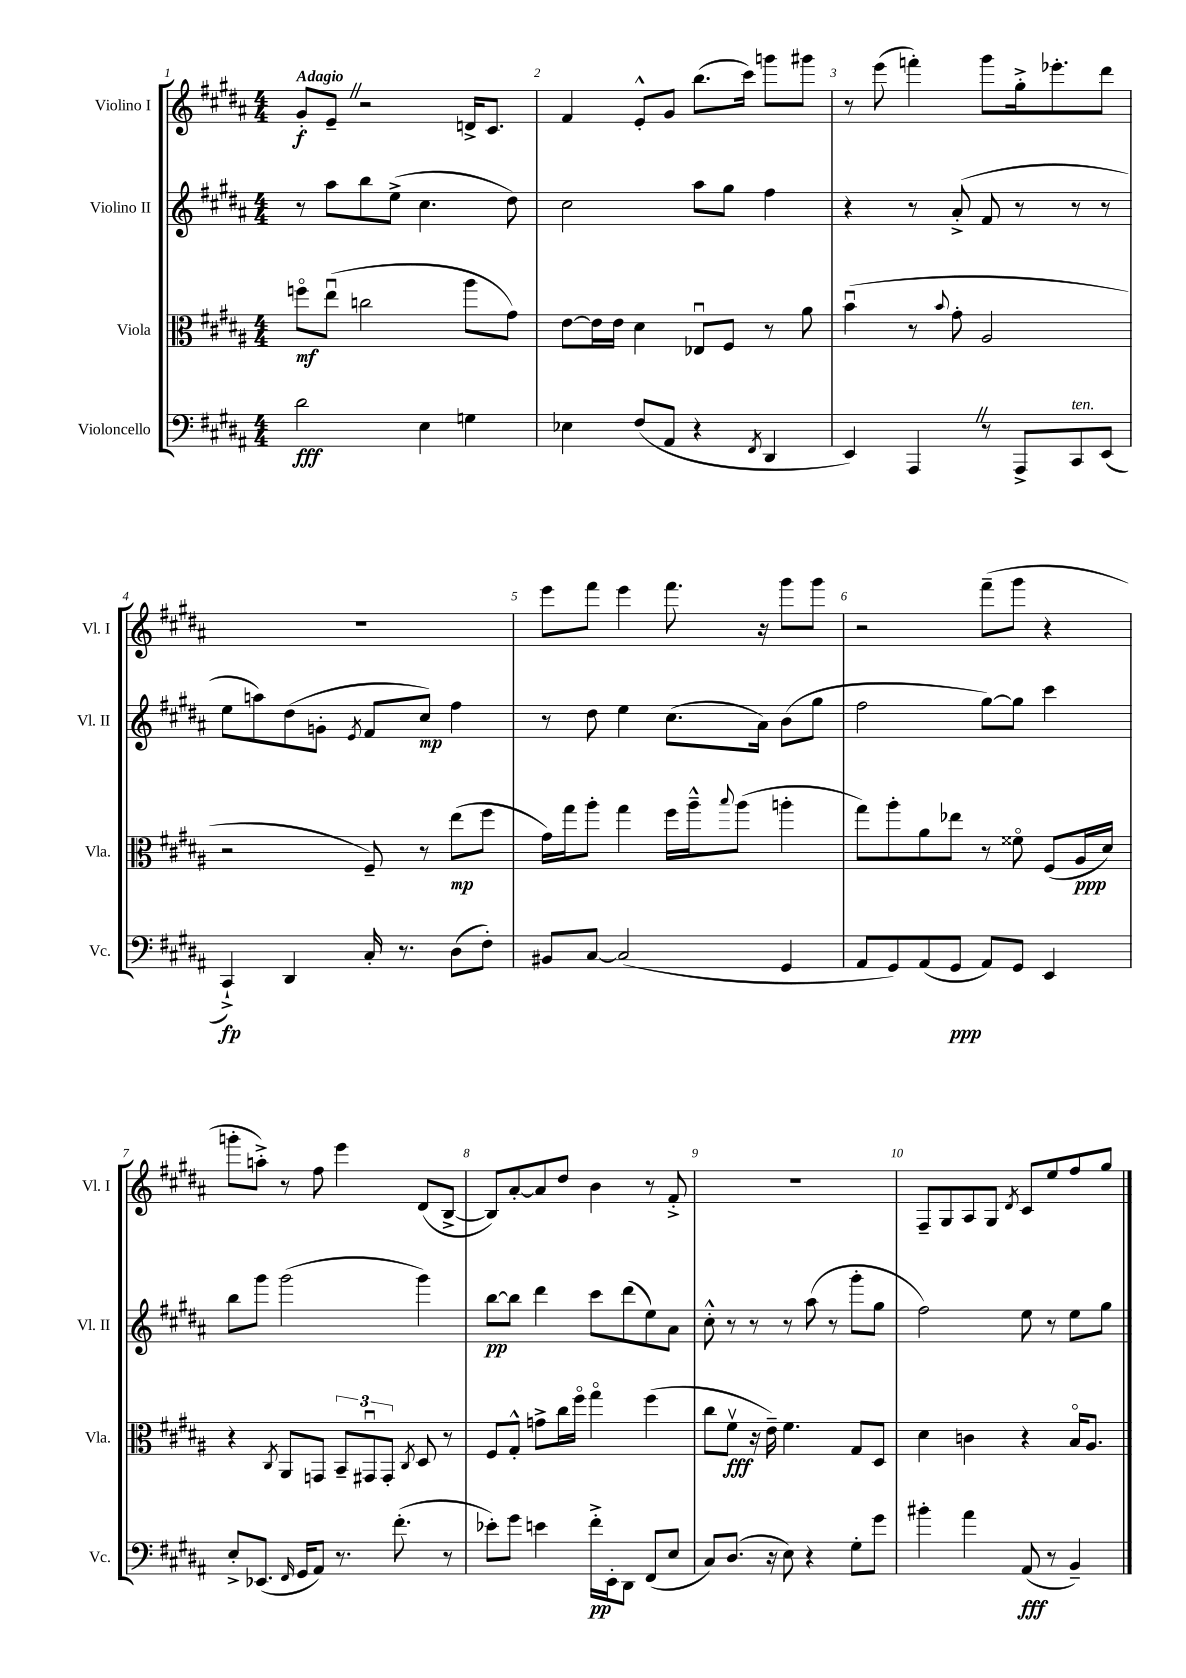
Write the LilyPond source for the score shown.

<<
\new StaffGroup <<
\new Staff = "s0" \with { instrumentName = "Violino I" shortInstrumentName = "Vl. I" } {
    \clef treble \key b \major \numericTimeSignature \time 4/4 \tempo "Adagio"
    gis'8-.\f e'8-- \once \override BreathingSign.text = \markup { \musicglyph "scripts.caesura.straight" } \breathe r2 d'16-> cis'8. |
    fis'4 e'8-.-^ gis'8 b''8.( cis'''16) g'''8 gis'''8 |
    r8 e'''8( f'''4-.) gis'''8 gis''16-.-> ees'''8.-. dis'''8 |
    R1 |
    e'''8 fis'''8 e'''4 fis'''8. r16 gis'''8 gis'''8 |
    r2 fis'''8--( gis'''8 r4 |
    g'''8-. a''8-.->) r8 fis''8 e'''4 dis'8( b8~-> |
    b8) ais'8~-. ais'8 dis''8 b'4 r8 fis'8-.-> |
    R1 |
    fis8-- gis8 ais8 gis8 \acciaccatura { dis'8 } cis'8 e''8 fis''8 gis''8 \bar "|." |
}
\new Staff = "s1" \with { instrumentName = "Violino II" shortInstrumentName = "Vl. II" } {
    \clef treble \key b \major \numericTimeSignature \time 4/4
    r8 ais''8 b''8 e''8->( cis''4. dis''8) |
    cis''2 ais''8 gis''8 fis''4 |
    r4 r8 ais'8-.->( fis'8 r8 r8 r8 |
    e''8 a''8) dis''8( g'8-. \acciaccatura { e'8 } fis'8 cis''8\mp) fis''4 |
    r8 dis''8 e''4 cis''8.( ais'16) b'8( gis''8 |
    fis''2 gis''8~) gis''8 cis'''4 |
    b''8 gis'''8 gis'''2( gis'''4) |
    b''8~\pp b''8 dis'''4 cis'''8 dis'''8( e''8) ais'8 |
    cis''8-.-^ r8 r8 r8 ais''8( r8 gis'''8-. gis''8 |
    fis''2) e''8 r8 e''8 gis''8 \bar "|." |
}
\new Staff = "s2" \with { instrumentName = "Viola" shortInstrumentName = "Vla." } {
    \clef alto \key b \major \numericTimeSignature \time 4/4
    f''8\flageolet\mf e''8\downbow( c''2 ais''8 gis'8) |
    e'8~ e'16 e'16 dis'4 ees8\downbow fis8 r8 ais'8 |
    b'4\downbow( r8 \appoggiatura { b'8 } gis'8-. ais2 |
    r2 fis8--) r8 e''8\mp( fis''8 |
    gis'16) gis''16 ais''8-. gis''4 fis''16 ais''16---^ \appoggiatura { b''8 } ais''8( a''4-. |
    gis''8) ais''8-. ais'8 ees''8 r8 fisis'8\flageolet fis8( ais16\ppp dis'16) |
    r4 \acciaccatura { cis8 } ais,8 g,8 \tuplet 3/2 { b,8-- gis,8\downbow gis,8-. } \acciaccatura { cis8 } dis8 r8 |
    fis8 gis8-.-^ g'8-> cis''16 fis''16\flageolet gis''4\flageolet fis''4( |
    cis''8 fis'8\upbow\fff r16 e'16--) fis'4. gis8 dis8 |
    dis'4 c'4 r4 b16\flageolet ais8. \bar "|." |
}
\new Staff = "s3" \with { instrumentName = "Violoncello" shortInstrumentName = "Vc." } {
    \clef bass \key b \major \numericTimeSignature \time 4/4
    dis'2\fff e4 g4 |
    ees4 fis8( ais,8 r4 \acciaccatura { fis,8 } dis,4 |
    e,4) ais,,4 \once \override BreathingSign.text = \markup { \musicglyph "scripts.caesura.straight" } \breathe r8 ais,,8-> cis,8^\markup { \italic "ten." } e,8( |
    cis,4-!->\fp) dis,4 cis16-. r8. dis8( fis8-.) |
    bis,8 cis8~ cis2( gis,4 |
    ais,8 gis,8) ais,8( gis,8\ppp ais,8) gis,8 e,4 |
    e8-.-> ees,8.( \grace { fis,16 } gis,16 ais,8) r8. fis'8.-.( r8 |
    ees'8-.) gis'8 e'4 fis'16-.->\pp e,16-. dis,8 fis,8( e8 |
    cis8) dis8.( r16 e8) r4 gis8-. gis'8 |
    bis'4-. ais'4 ais,8\fff( r8 b,4--) \bar "|." |
}
>>
>>
\layout { \context { \Score \override BarNumber.break-visibility = ##(#f #t #t) barNumberVisibility = #all-bar-numbers-visible } }
